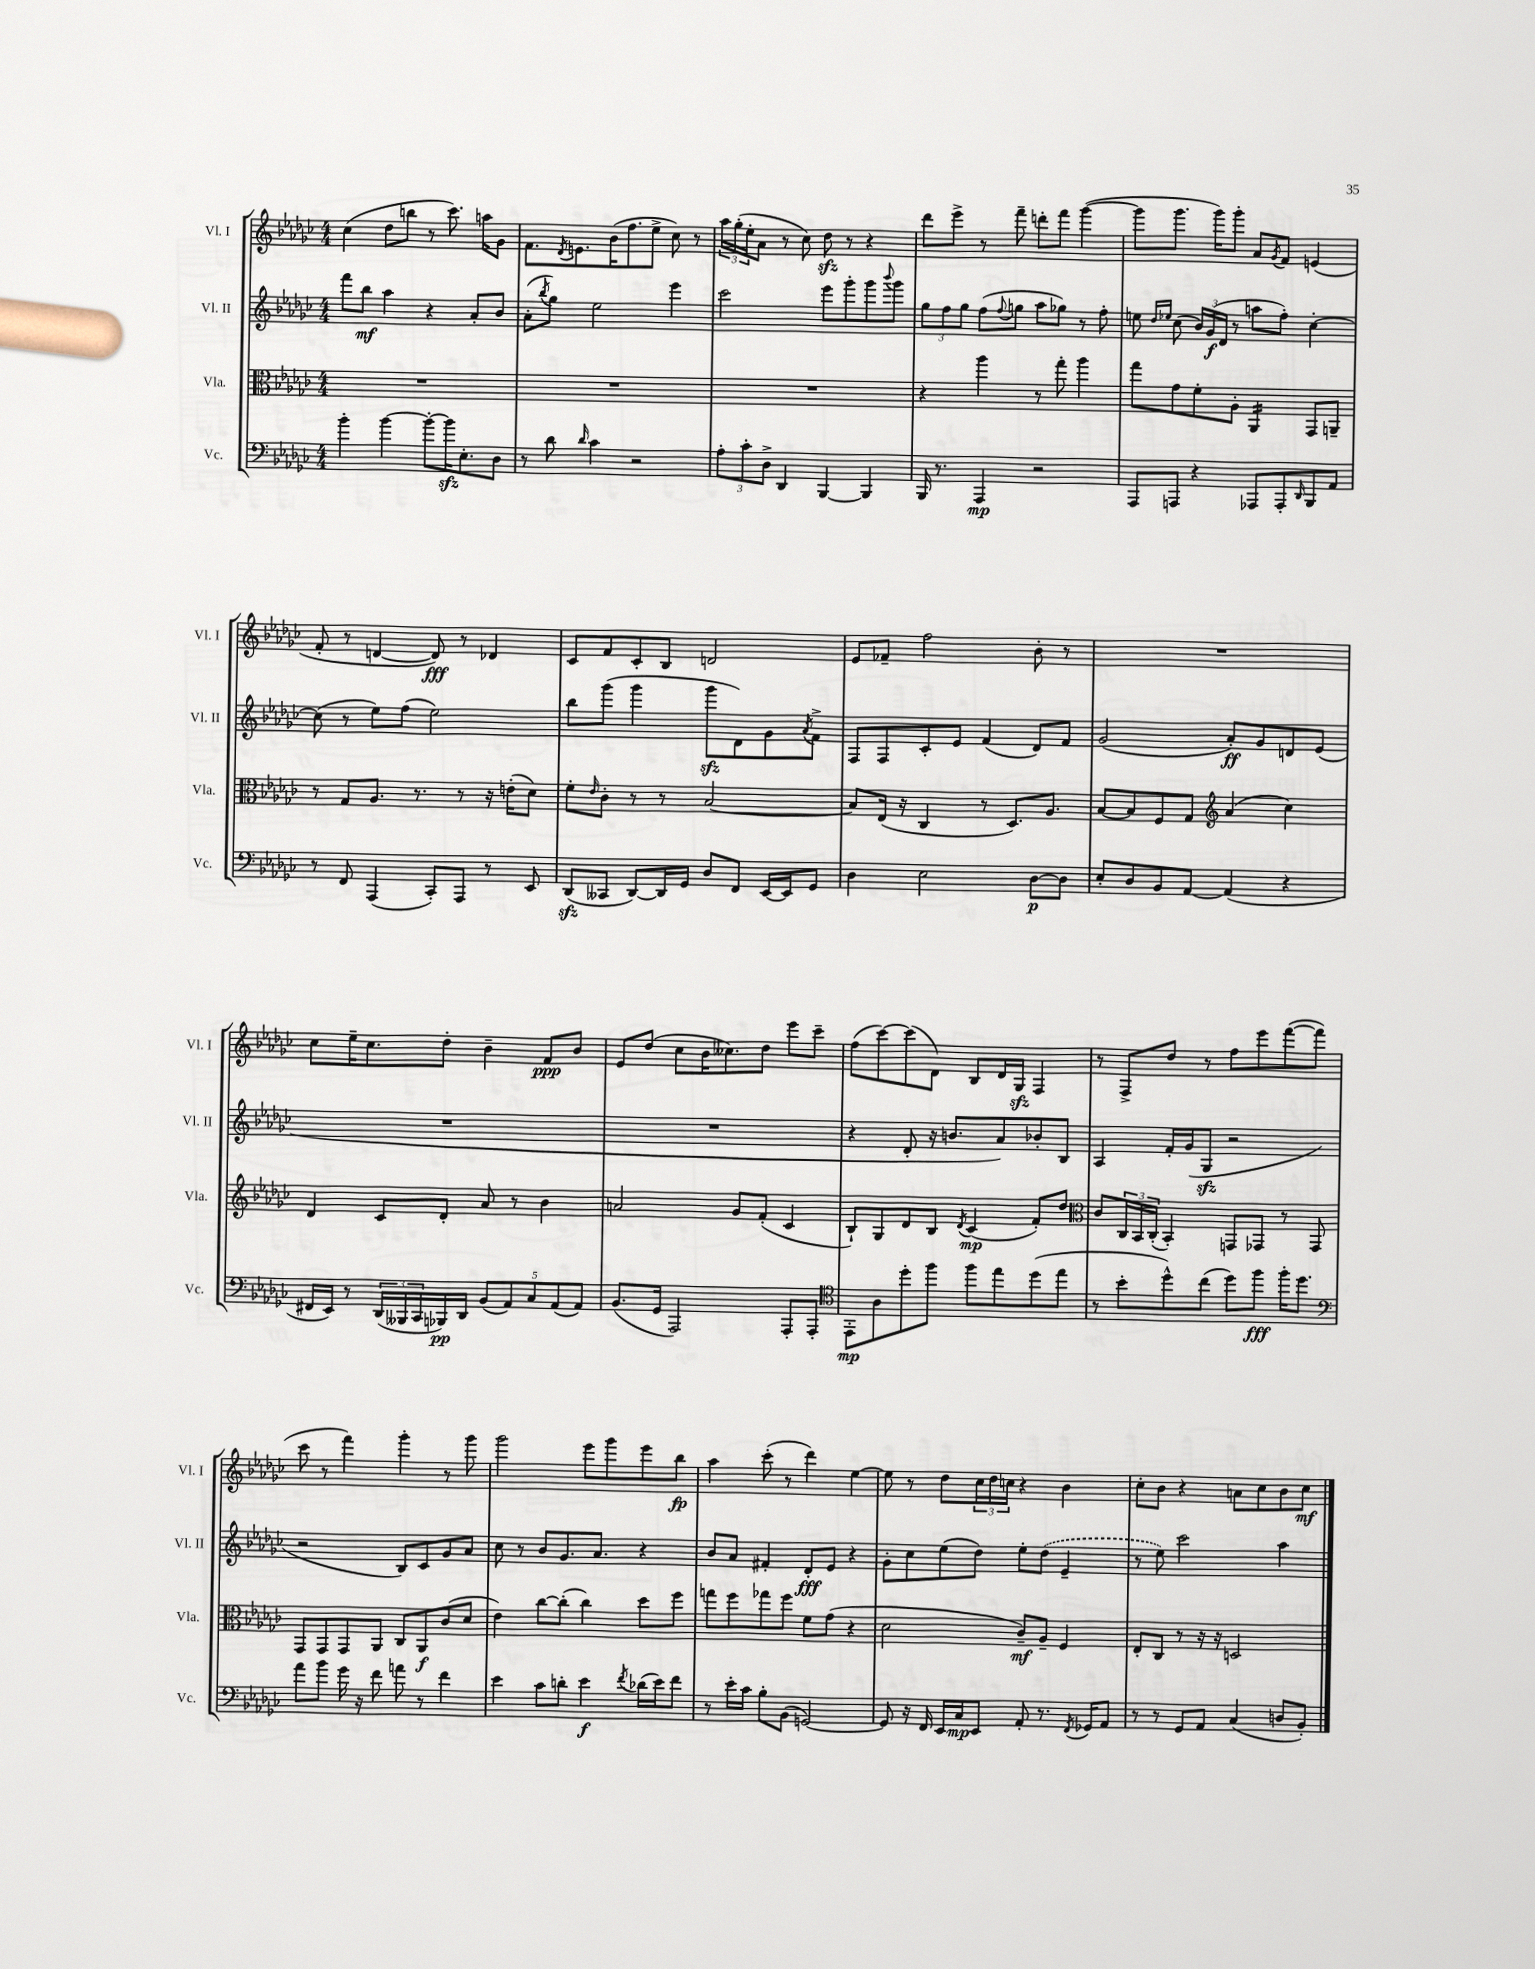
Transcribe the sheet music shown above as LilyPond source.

<<
\new StaffGroup <<
\new Staff = "s0" \with { instrumentName = "Vl. I" shortInstrumentName = "Vl. I" } {
    \clef treble \key ges \major \numericTimeSignature \time 4/4
    ces''4( des''8 b''8 r8 ces'''8.) a''16 ges'8 |
    f'8. \acciaccatura { des'8 } e'8. bes'16( f''8. ees''8-> ces''8) r8 |
    \tuplet 3/2 { aes''16 ges''16-.( ees''16-. } aes'8 r8 ces''8) des''8\sfz r8 r4 |
    des'''8 ees'''8-> r8 f'''8-- d'''8-. f'''8 ges'''4~( |
    ges'''8 ges'''8. ges'''16) ges'''8-. aes'8 \acciaccatura { ges'8 } f'8 e'4( |
    f'8-. r8 d'4~ d'8\fff) r8 des'4 |
    ces'8 f'8 ces'8-. bes8 d'2 |
    ees'8 fes'8-- f''2 bes'8-. r8 |
    R1 |
    ces''8 ees''16-- ces''8. des''8-. bes'4-- f'8\ppp bes'8 |
    ees'8 des''8( ces''8 bes'16 ceses''8.) des''8 ees'''8 ces'''8-- |
    f''8( ces'''8~) ces'''8( des'8) bes8 des'16 ges16\sfz f4 |
    r8 f8-> des''8 r8 f''8 ees'''8 f'''8~( f'''8 |
    ces'''8 r8 f'''4) ges'''4-. r8 ges'''8 |
    ges'''2 ees'''8 ges'''8 ees'''8 bes''8\fp |
    aes''4 ces'''8-.( r8 des'''4) ees''4~ |
    ees''8 r8 des''8 \tuplet 3/2 { ces''16 des''16 c''16 } r4 bes'4 |
    ces''8-. bes'8 r4 a'8 ces''8 bes'8 ces''8\mf \bar "|." |
}
\new Staff = "s1" \with { instrumentName = "Vl. II" shortInstrumentName = "Vl. II" } {
    \clef treble \key ges \major \numericTimeSignature \time 4/4
    f'''8 bes''8\mf aes''4 r4 aes'8-. bes'8 |
    aes'8-.( \acciaccatura { bes''8 } ges''8) ees''2 ees'''4 |
    ces'''2 ees'''8 ges'''8-. ges'''8 \appoggiatura { bes'''8 } ges'''8 |
    \tuplet 3/2 { ges''8 f''8 ges''8 } f''8( \appoggiatura { f''8 } g''8 aes''8 ges''8) r8 f''8-. |
    e''8 \grace { des''16 ees''16 } ces''8( \tuplet 3/2 { bes'16) ges'16\f( des'16 } r8 a''8 f''8-.) ces''4~-. |
    ces''8( r8 ees''8) f''8( ees''2) |
    bes''8 ges'''8( ges'''4 ges'''8\sfz des'8) ges'8 \acciaccatura { aes'8 } f'8-> |
    f8 f8 ces'8-. ees'8 f'4( des'8) f'8 |
    ges'2( aes'8-.\ff) ges'8 d'8 ees'8( |
    R1 |
    R1 |
    r4 des'8-. r16 b'8. aes'8) bes'8-. bes8 |
    aes4 f'16-. ges'16( ges8\sfz r2 |
    r2 bes8) ces'8 ges'8 aes'8 |
    ces''8 r8 bes'8 ges'8. aes'8. r4 |
    bes'8 aes'8 fis'4-. des'8-.\fff ees'8 r4 |
    ges'8-. ces''8 ees''8( des''8) ees''8-. \once \slurDashed des''8( ees'4-- |
    r8 ees''8) ces'''2 aes''4 \bar "|." |
}
\new Staff = "s2" \with { instrumentName = "Vla." shortInstrumentName = "Vla." } {
    \clef alto \key ges \major \numericTimeSignature \time 4/4
    R1 |
    R1 |
    R1 |
    r4 aes''4 r8 ges''8-. aes''4 |
    ges''8 ges'8 f'8-. aes8-. aes,4:16 ges,8 a,8-- |
    r8 ges8 aes8. r8. r8 r16 e'16-.( des'8) |
    f'8-. \grace { ees'16 } ces'8-. r8 r8 bes2~ |
    bes8 ees16( r16 ces4 r8 des8.) aes8. |
    bes8~ bes8 f8 ges8 \clef treble aes'4( ces''4) |
    des'4 ces'8 des'8-. aes'8 r8 bes'4 |
    a'2 ges'8 f'8-.( ces'4 |
    bes8-!) ges8 des'8 bes8 \acciaccatura { des'8 } ces'4\mp( f'8-.) des''8 |
    \clef alto ces'8 \tuplet 3/2 { ces16 bes,16 ces16-.( } bes,4-.) g,8 ges,8 r8 ges,8 |
    ges,8 ges,8 ges,8 aes,8 ces8 aes,8\f ces'8( des'8 |
    ees'4) ces''8~ ces''8-.( ces''4) des''8 f''8 |
    g''8 f''8 ges''8 f''8 f'8 ges'8( r4 |
    des'2 ces'8--\mf) aes8-- f4 |
    ees8-. ces8 r8 r16 r16 d2 \bar "|." |
}
\new Staff = "s3" \with { instrumentName = "Vc." shortInstrumentName = "Vc." } {
    \clef bass \key ges \major \numericTimeSignature \time 4/4
    bes'4-. bes'4~ bes'8~-. bes'16\sfz ees8.-. des8 |
    r8 des'8 \grace { des'16 } ces'4 r2 |
    \tuplet 3/2 { aes8-. ces'8-. des8-> } des,4 bes,,4~ bes,,4 |
    bes,,16 r8. aes,,4\mp r2 |
    aes,,8 a,,8 r4 aes,,8 aes,,8-. \grace { des,16 } bes,,8 aes,8 |
    r8 f,8 aes,,4( ces,8-.) aes,,8 r8 ees,8 |
    des,8\sfz( ceses,8 des,8~) des,16 ges,16 des8 f,8 ees,16~ ees,16 ges,8 |
    des4 ees2 des8~\p des8 |
    ees8-. des8 bes,8 aes,8~ aes,4( r4 |
    fis,16 ees,16) r8 \tuplet 3/2 { des,16( beses,,16 ces,16 } bes,,16\pp) des,16 \tuplet 5/4 { bes,8( aes,8) ces8 aes,8( aes,8) } |
    bes,8.( ges,16 aes,,2) aes,,8-. aes,,8-. |
    \clef tenor ees,8-.\mp aes8 des''8-. f''8 f''8 ees''8 des''8( ees''8 |
    r8 bes'8-. des''8-^) ces''8( des''8) f''8\fff f''16-. des''8. |
    \clef bass aes'8 bes'8 ges'16 r16 f'8 a'8 r8 f'4 |
    ees'4 ces'8 d'8-. ees'4\f \acciaccatura { f'8 } des'16( ees'16) f'8 |
    r8 ees'16-. ces'16 bes8-. bes,8( g,2~) |
    g,8 r16 f,16 ees,16 ces16\mp ees,8 aes,8-. r8. \acciaccatura { f,8 } ges,16 aes,8 |
    r8 r8 ges,8 aes,8 ces4( d8 bes,8-.) \bar "|." |
}
>>
>>
\layout { \context { \Score \remove "Bar_number_engraver" } }
